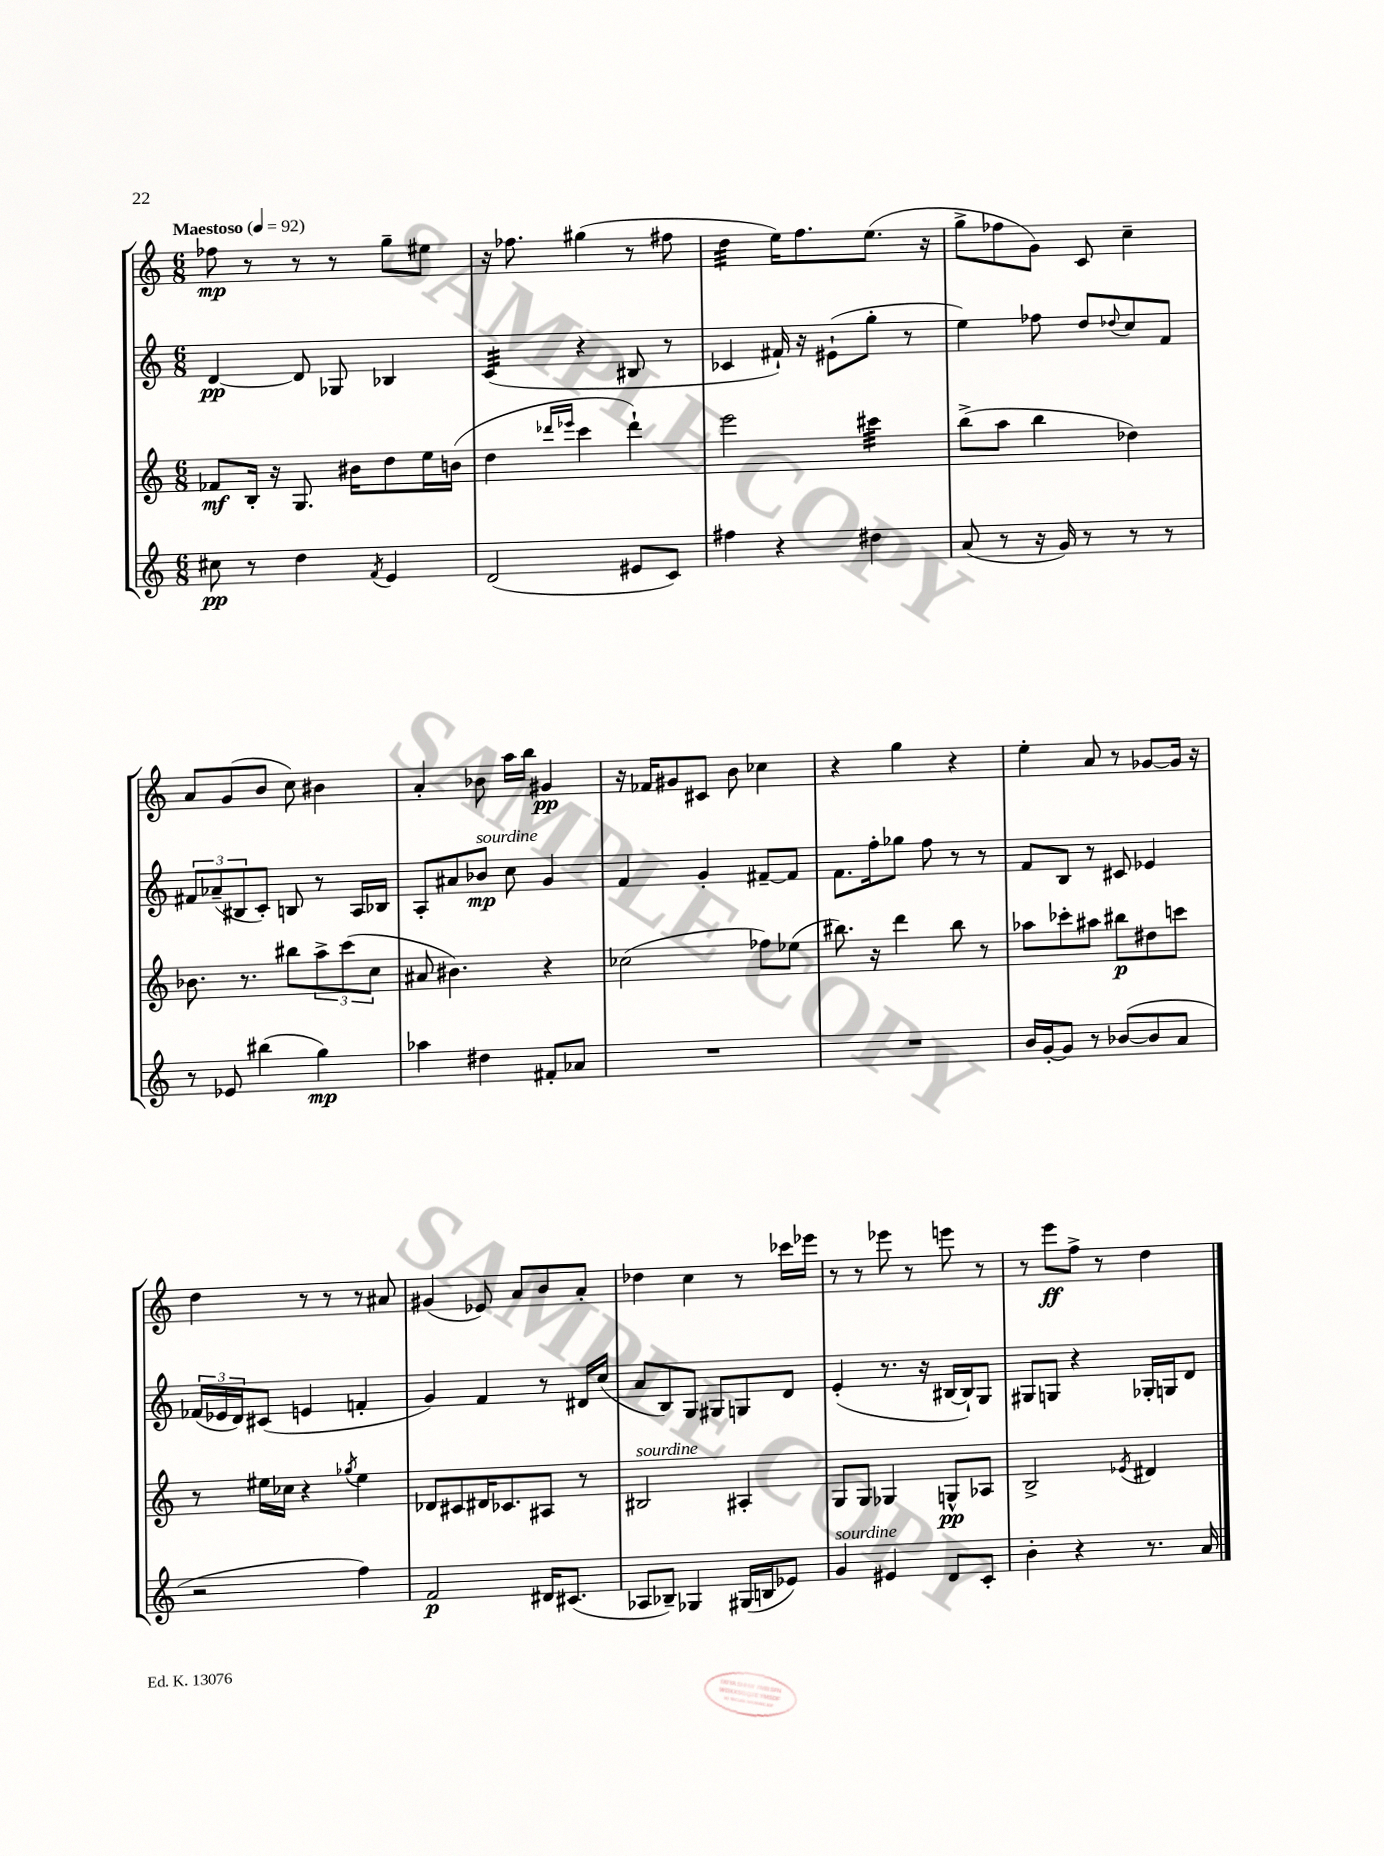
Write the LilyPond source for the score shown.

<<
\new StaffGroup <<
\new Staff = "s0" {
    \clef treble \key c \major \numericTimeSignature \time 6/8 \tempo "Maestoso" 4 = 92
    fes''8\mp r8 r8 r8 g''8-- eis''8 |
    r16 fes''8. gis''4( r8 fis''8 |
    d''4:32 e''16) f''8. e''8.( r16 |
    g''8-> fes''8 g'8) c'8 c''4-- |
    a'8 g'8( b'8 c''8) bis'4 |
    a'4-. bes'8 a''16 b''16 gis'4\pp |
    r16 fes'16 gis'8 cis'8 b'8 ces''4 |
    r4 g''4 r4 |
    e''4-. a'8 r8 ges'8~ ges'16 r16 |
    d''4 r8 r8 r8 ais'8 |
    gis'4( ees'8) a'8 b'8 a'8-. |
    des''4 c''4 r8 ces'''16 ees'''16 |
    r8 r8 ees'''8 r8 e'''8 r8 |
    r8 e'''8\ff f''8-> r8 d''4 \bar "|." |
}
\new Staff = "s1" {
    \clef treble \key c \major \numericTimeSignature \time 6/8
    d'4~\pp d'8 ges8 bes4 |
    c'4:32( r4 bis8 r8 |
    ces'4 fis'16-!) r16 eis'8-!( g''8-. r8 |
    e''4) fes''8 d''8 \appoggiatura { des''8 } c''8 f'8 |
    \tuplet 3/2 { fis'8 aes'8--( bis8 } c'8-.) b8 r8 a16 bes16 |
    a8-. ais'8 bes'8\mp^\markup { \italic "sourdine" } c''8 g'4 |
    f'4 g'4-. fis'8~-- fis'8 |
    f'8. f''16-. ges''8 f''8 r8 r8 |
    f'8 b8 r8 cis'8 ees'4 |
    \tuplet 3/2 { fes'16( ees'16 d'16) } cis'8( e'4 f'4-. |
    g'4) f'4 r8 dis'16 c''16( |
    a'8 b8) g8 gis8 g8 d'8 |
    e'4-.( r8. r16 bis16~ bis16-!) g8 |
    gis8 g8 r4 ges16-. g16 d'8 \bar "|." |
}
\new Staff = "s2" {
    \clef treble \key c \major \numericTimeSignature \time 6/8
    fes'8\mf b16-. r16 g8. bis'16 d''8 e''16 b'16( |
    d''4 \grace { des'''16 ees'''16 } c'''4 des'''4-!) |
    e'''2 cis'''4:32 |
    b''8->( a''8 b''4 des''4) |
    bes'8. r8. bis''8 \tuplet 3/2 { a''8-> c'''8( c''8 } |
    ais'8 bis'4.) r4 |
    ces''2( fes''8) ees''8( |
    bis''8.) r16 d'''4 bis''8 r8 |
    aes''8 ces'''8-. ais''8 bis''8\p dis''8 c'''8 |
    r8 eis''16 ces''16 r4 \acciaccatura { ges''8 } eis''4 |
    des'8 cis'8 dis'16 ces'8. ais8 r8 |
    bis2^\markup { \italic "sourdine" } ais4-. |
    g8 g8 ges4 g8-^\pp aes8 |
    b2-> \acciaccatura { ees'8 } dis'4 \bar "|." |
}
\new Staff = "s3" {
    \clef treble \key c \major \numericTimeSignature \time 6/8
    cis''8\pp r8 d''4 \acciaccatura { f'8 } e'4 |
    d'2( eis'8 c'8) |
    fis''4 r4 dis''4 |
    a'8( r8 r16 g'16) r8 r8 r8 |
    r8 ees'8 bis''4( g''4\mp) |
    aes''4 dis''4 fis'8-. aes'8 |
    R2. |
    R2. |
    b'16 g'16~-. g'8 r8 bes'8~( bes'8 a'8 |
    r2 f''4) |
    f'2\p dis'16 cis'8.( |
    aes8 bes8--) ges4 gis16( b16 ees'8) |
    g'4^\markup { \italic "sourdine" } eis'4 d'8 c'8-. |
    b'4-. r4 r8. a'16 \bar "|." |
}
>>
>>
\layout { \context { \Score \remove "Bar_number_engraver" } }
